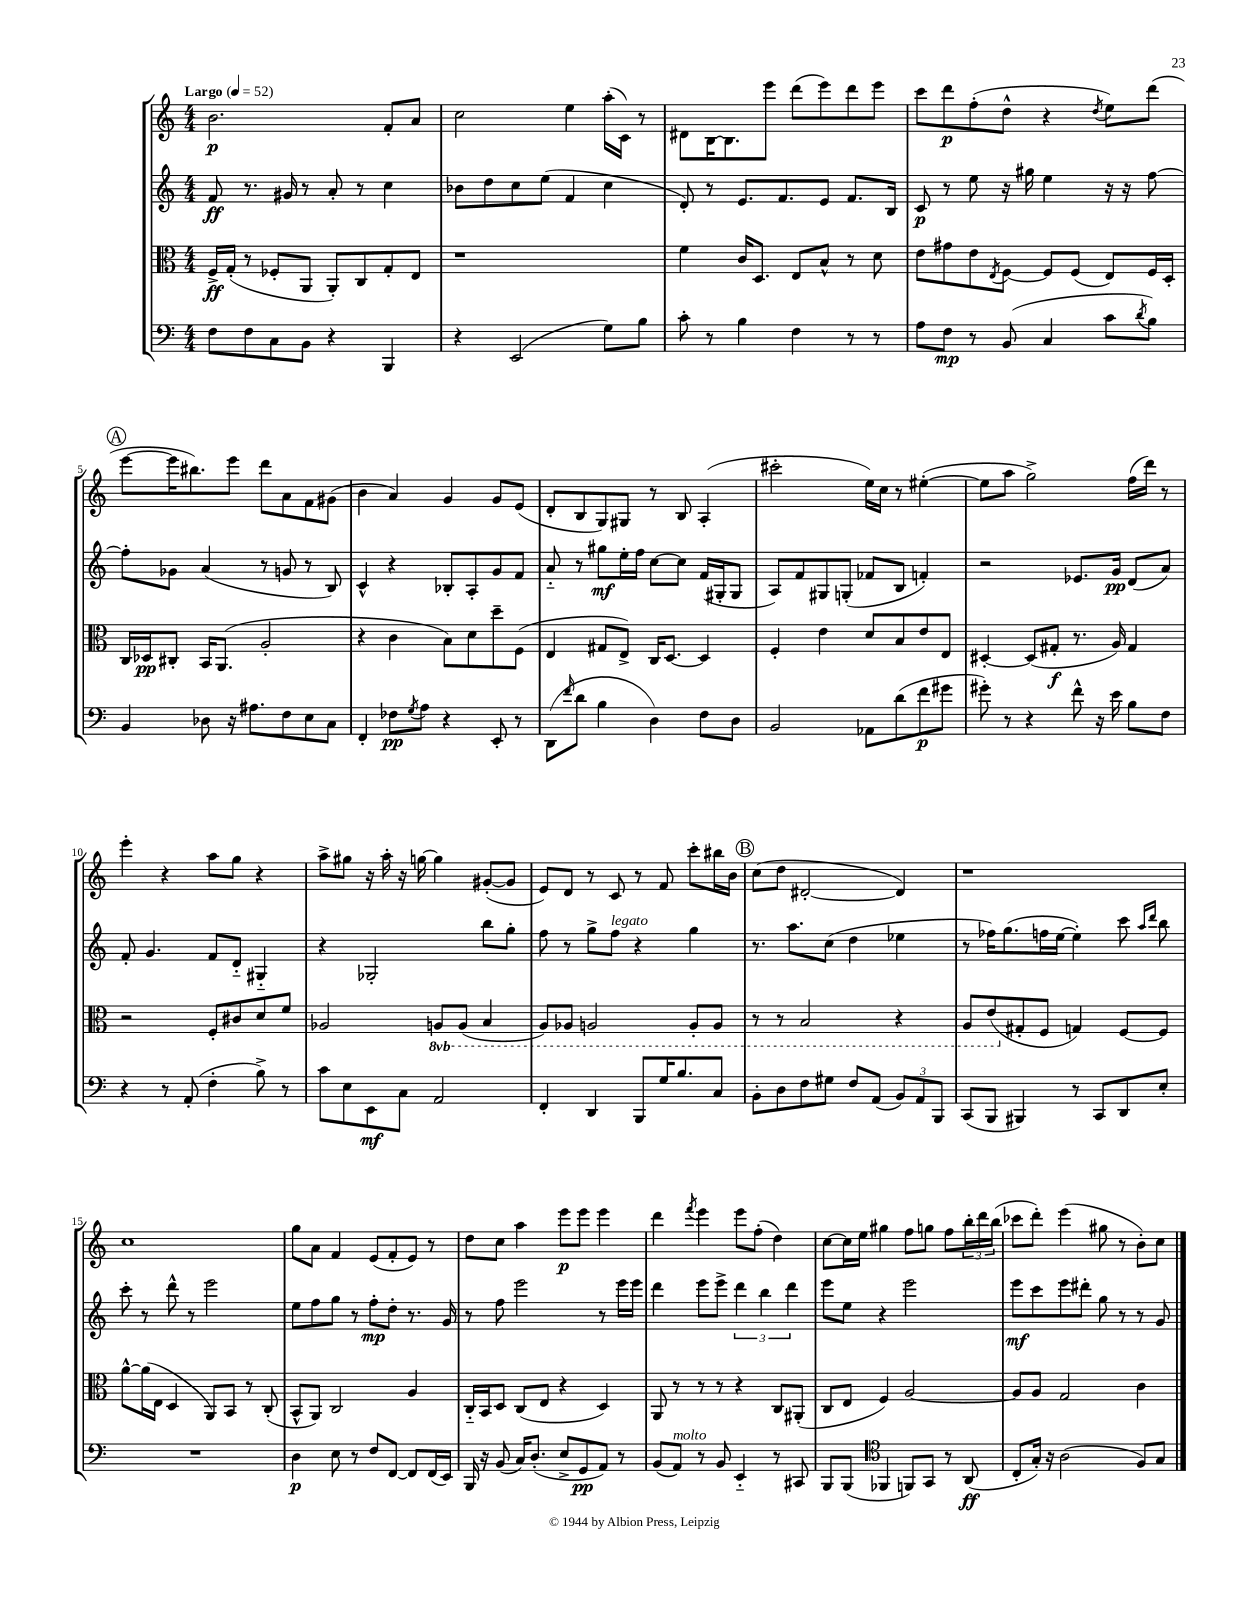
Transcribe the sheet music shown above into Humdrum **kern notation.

**kern	**kern	**kern	**kern
*staff4	*staff3	*staff2	*staff1
*clefF4	*clefC3	*clefG2	*clefG2
*k[]	*k[]	*k[]	*k[]
*M4/4	*M4/4	*M4/4	*M4/4
*MM52	*MM52	*MM52	*MM52
8F	16F^	8f	2.b
.	(16G'	.	.
8F	8r	8.r	.
8C	8F-'	.	.
.	.	16g#	.
8BB	8AA	8r	.
4r	8AA')	8a'	.
.	8C	8r	.
4BBB	8G'	4cc	8f'
.	8E	.	8a
=	=	=	=
4r	1r	8b-	2cc
.	.	8dd	.
(2EE	.	8cc	.
.	.	(8ee	.
.	.	4f	4ee
8G)	.	4cc	(16aa'
.	.	.	16c)
8B	.	.	8r
=	=	=	=
8c'	4f	8d')	8d#
8r	.	8r	[16B
.	.	.	8.B]
4B	16c	8.e	.
.	8.D	.	.
.	.	.	8eee
.	.	8.f	.
4F	8E	.	(8ddd
.	8B^^	8e	8eee)
8r	8r	8.f	8ddd
8r	8d	.	8eee
.	.	16B	.
=	=	=	=
8A	8e	8c	8ccc
8F	8g#	8r	8ddd
8r	8e	8ee	(8ff'
.	8qE	.	.
(8BB	[8F	16r	8dd^^
.	.	16gg#	.
4C	8F]	4ee	4r
.	(8F	.	.
.	.	.	8qdd
8c	8E)	16r	8ee)
.	.	16r	.
8qd	.	.	.
8B)	16F	[8ff	(8ddd
.	16D'	.	.
=	=	=	=
4BB	16C	8ff']	[8eee
.	16D-	.	.
.	8C#'	8g-	16eee]
.	.	.	8.bb#)
8D-	16BB	(4a	.
.	(8.AA	.	.
16r	.	.	8eee
8.A#	.	.	.
.	2A'	8r	8ddd
8F	.	8g	8a
8E	.	8r	8f
8C	.	8B)	(8g#
=	=	=	=
4FF'	4r	4c^^	4b
8F-	4c	4r	4a)
8qG	.	.	.
8A	.	.	.
4r	8B)	8B-'	4g
.	8d	8A'	.
8EE'	8dd~	8g	8g
8r	(8F	8f	(8e
=	=	=	=
(8DD	4E	8a'~	8d'
16qqf	.	.	.
8d	.	8r	8B
4B	8G#	8gg#	8G)
.	8E^)	16ee'	8G#
.	.	16ff	.
4D)	16C	[8cc	8r
.	[8.D	.	.
.	.	8cc]	8B
8F	4D]	(16f	(4A'
.	.	16G#'	.
8D	.	8G#	.
=	=	=	=
2BB	4F'	8A)	2ccc#'
.	.	8f	.
.	4e	8G#	.
.	.	(8G'	.
8AA-	8d	8f-	16ee)
.	.	.	16cc
(8d	8B	8B	8r
8f	8e	4f')	([4ee#'
8g#	8E	.	.
=	=	=	=
8g#')	[4D#'	2r	8ee#]
8r	.	.	8aa
4r	(8D#]	.	2gg^)
.	8G#'	.	.
8f^^	8.r	8.e-	.
16r	.	.	.
16e	16A)	16g	.
8B	4G#	(8d	(16ff
.	.	.	16ddd)
8F	.	8a)	8r
=	=	=	=
4r	2r	8f'	4eee'
.	.	4.g	.
8r	.	.	4r
(8AA'	.	.	.
4F'	8F'	8f	8aa
.	8c#	8d'~	8gg
8B^)	8d	4G#'~	4r
8r	8f	.	.
=	=	=	=
8c	2A-	4r	8aa^
8E	.	.	8gg#
8EE	.	2G-'	16r
.	.	.	16aa'
8C	.	.	16r
.	.	.	[16gg
2AA	8AA	.	4gg]
.	(8AA	.	.
.	4BB	8bb	([8g#'
.	.	8gg'	8g#]
=	=	=	=
4FF'	8AA)	8ff	8e)
.	8AA-	8r	8d
4DD	2AA	8gg^	8r
.	.	8ff	8c
8BBB	.	4r	8r
16G	.	.	8f
8.B	.	.	.
.	8AA'	4gg	8ccc'
8C	8AA	.	16bb#
.	.	.	16b
=	=	=	=
8BB'	8r	8.r	(8cc
8D	8r	.	8dd
.	.	8.aa	.
8F	2BB	.	[2d#'
8G#	.	(8cc	.
8F	.	4dd	.
(8AA	.	.	.
12BB)	4r	4ee-	4d#])
12AA	.	.	.
12BBB	.	.	.
=	=	=	=
(8CC	8AA	8r	1r
8BBB	(8E	16ff-)	.
.	.	(8.gg	.
4BBB#)	8G#'	.	.
.	8F	16ff	.
.	.	[16ee	.
8r	4G)	4ee'])	.
8CC	.	.	.
8DD	[8F	8ccc	.
.	.	16qqaa	.
.	.	16qqddd	.
8E'	8F]	8bb	.
=	=	=	=
1r	[8a^^	8ccc'	1cc
.	(16a]	8r	.
.	16E	.	.
.	4D	8ddd^^	.
.	.	8r	.
.	8AA)	2eee	.
.	8BB	.	.
.	8r	.	.
.	(8C'	.	.
=	=	=	=
4D	8BB^^	8ee	8gg
.	8AA)	8ff	8a
8E	2C	8gg	4f
8r	.	8r	.
8F	.	8ff'	(8e
[8FF	.	8dd'	8f'
8FF]	4A	8.r	8e)
(16FF	.	.	8r
16EE)	.	16g	.
=	=	=	=
16BBB	16C'~	8r	8dd
16r	16BB	.	.
(8BB	8D	8ff	8cc
16C)	(8C	2eee	4aa
(8.D'	.	.	.
.	8E	.	.
8E^	4r	.	8eee
8GG	.	.	8eee
8AA)	4D)	8r	4eee
8r	.	16eee	.
.	.	16eee	.
=	=	=	=
(8BB	8AA	4ddd	4ddd
8AA)	8r	.	.
.	.	.	8qfff
8r	8r	8eee	4eee
8BB	8r	8eee^	.
4EE'~	4r	6ddd	8eee
.	.	.	(8ff'
.	.	6bb	.
8r	8C	.	4dd)
.	.	6ddd	.
8CC#	(8AA#'	.	.
=	=	=	=
8BBB	8C	8eee	[8cc
(8BBB	8E	8ee	16cc]
.	.	.	16ee
*clefC4	*	*	*
4FF-	4F)	4r	4gg#
8FF)	[2A	2eee	8ff
8GG	.	.	8gg
8r	.	.	8ff
(8AA	.	.	24bb'
.	.	.	24ddd
.	.	.	(24bb
=	=	=	=
8C'	8A]	8eee	8ccc-
16G')	8A	8ccc	8ddd')
16r	.	.	.
(2A	2G	8eee	(4eee
.	.	8ddd#'	.
.	.	8gg	8gg#
.	.	8r	8r
8F)	4c	8r	8b')
8G	.	8g	8cc
==	==	==	==
*-	*-	*-	*-
